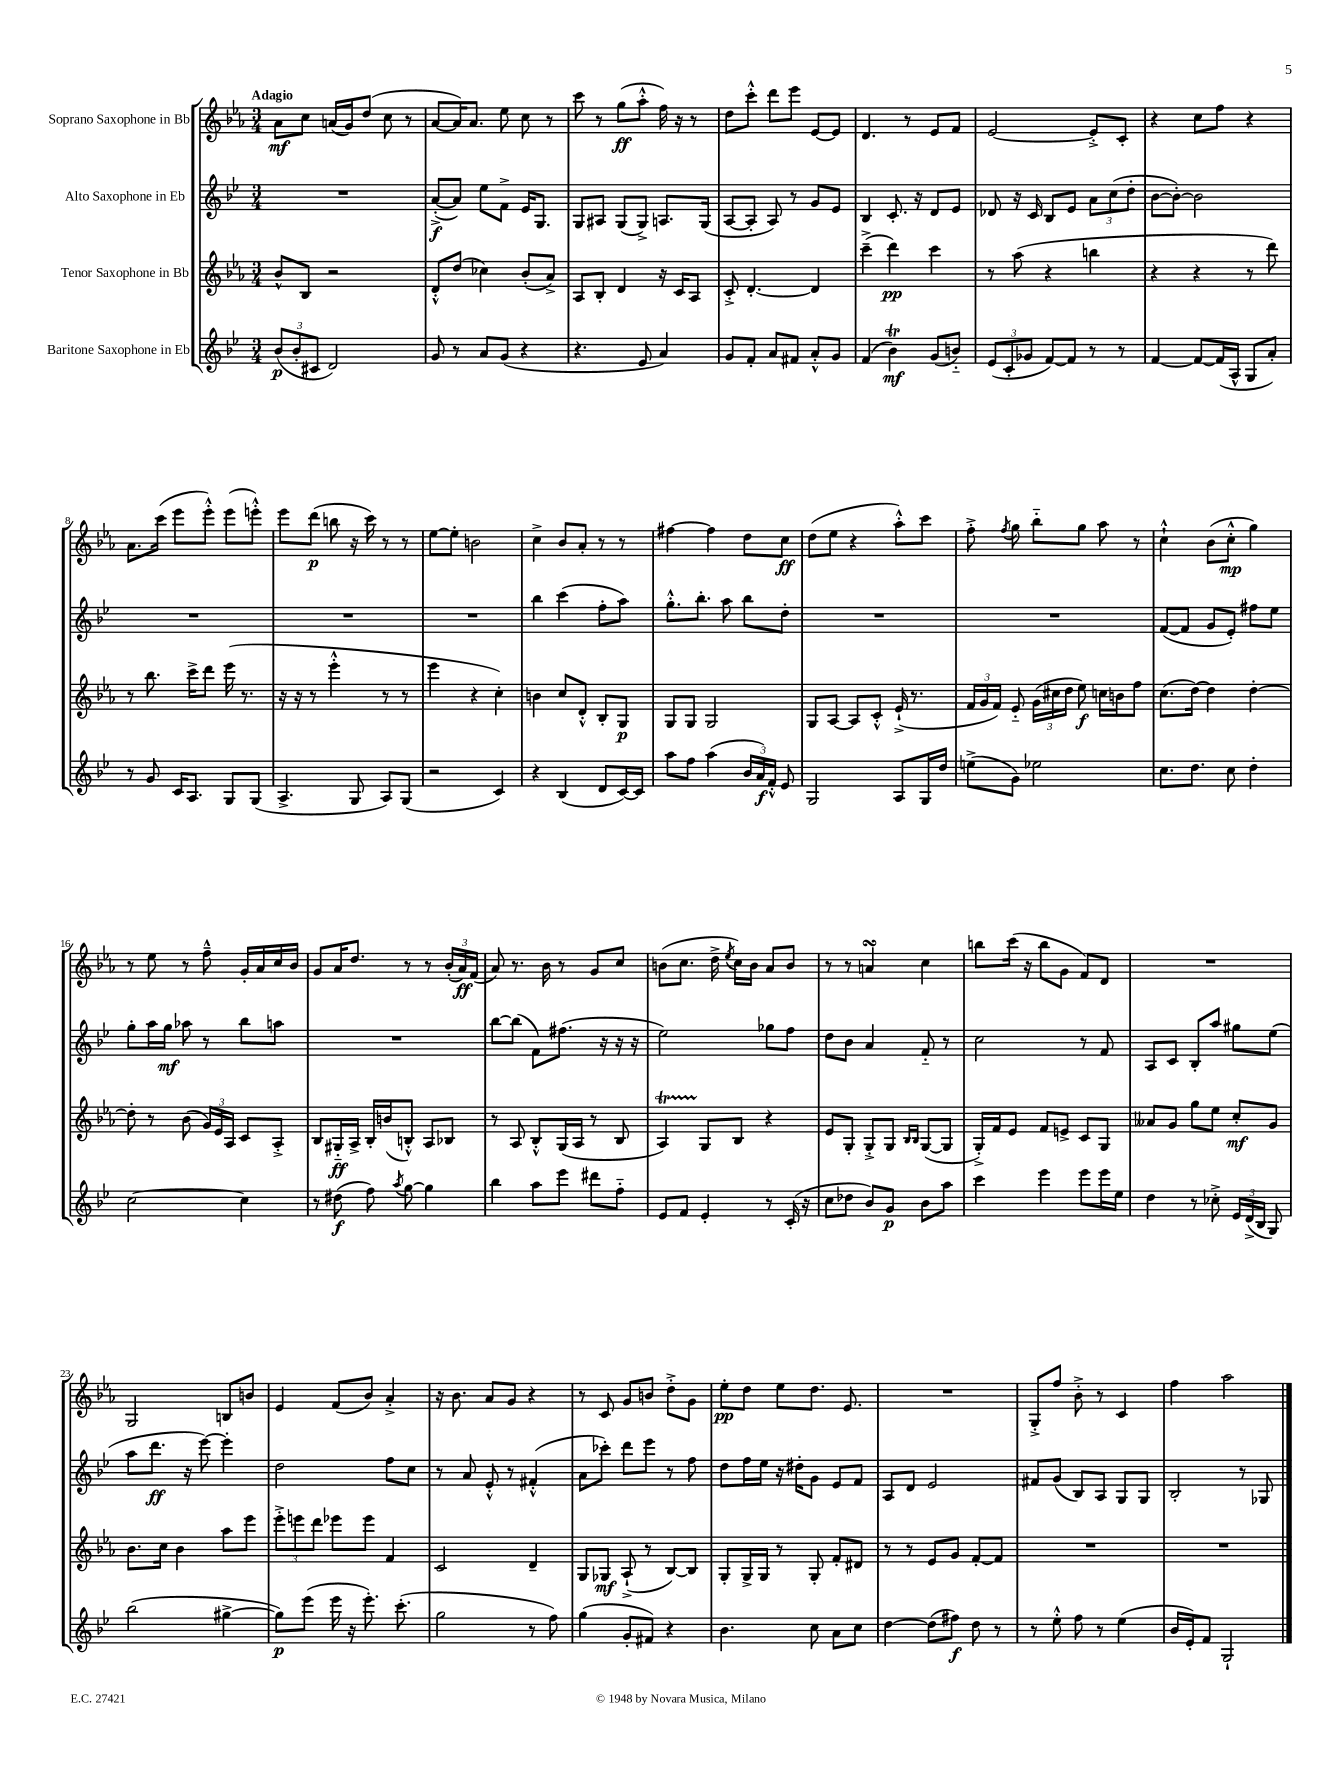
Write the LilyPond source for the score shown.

<<
\new StaffGroup <<
\new Staff = "s0" \with { instrumentName = "Soprano Saxophone in Bb" } {
    \clef treble \key ees \major \numericTimeSignature \time 3/4 \tempo "Adagio"
    \autoBeamOff aes'8[\mf c''8] a'16[( g'16) d''8]( c''8 r8 |
    aes'8[~ aes'16) aes'8.] ees''8 c''8 r8 |
    c'''8 r8 g''8[\ff( aes''8]-.-^ f''16) r16 r8 |
    d''8[ c'''8]-.-^ d'''8[ ees'''8] ees'8[~ ees'8] |
    d'4. r8 ees'8[ f'8] |
    ees'2~ ees'8[-.-> c'8]-. |
    r4 c''8[ f''8] r4 |
    aes'8.[ c'''16]( ees'''8[ ees'''8]-.-^) ees'''8[( e'''8]-.-^) |
    ees'''8[ d'''8]\p( b''8 r16 c'''16) r8 r8 |
    ees''8[~ ees''8]-. b'2 |
    c''4-> bes'8[ aes'8]-. r8 r8 |
    fis''4~ fis''4 d''8[ c''8]\ff |
    d''8[( ees''8] r4 aes''8[-.-^) c'''8] |
    f''8-.-> \acciaccatura { f''8 } g''8 bes''8[-_ g''8] aes''8 r8 |
    c''4-!-^ bes'8[( c''8]-.-^\mp g''4) |
    r8 ees''8 r8 f''8---^ g'16[-. aes'16 c''16 bes'16] |
    g'8[ aes'16 d''8.] r8 r8 \tuplet 3/2 { bes'16[-.( aes'16\ff) f'16]( } |
    aes'8) r8. bes'16 r8 g'8[ c''8] |
    b'8[( c''8.] d''16-> \acciaccatura { ees''8 } c''16[) b'16] aes'8[ b'8] |
    r8 r8 a'4\turn c''4 |
    b''8[ c'''16]( r16 b''8[ g'8] f'8[) d'8] |
    R2. |
    g2 b8[ b'8] |
    ees'4 f'8[( bes'8]) aes'4-.-> |
    r16 bes'8. aes'8[ g'8] r4 |
    r8 c'8 g'8[ b'8] d''8[-.-> g'8] |
    ees''8[-.\pp d''8] ees''8[ d''8.] ees'8. |
    R2. |
    g8[-.-> f''8] bes'8-.-> r8 c'4 |
    f''4 aes''2 \bar "|." |
}
\new Staff = "s1" \with { instrumentName = "Alto Saxophone in Eb" } {
    \clef treble \key bes \major \numericTimeSignature \time 3/4
    \autoBeamOff R2. |
    a'8[~-.->\f( a'8]) ees''8[ f'8]-> ees'16[ g8.] |
    g8[ ais8] g8[( g8]->) a8.[ g16]( |
    a8[~ a8]-. a8) r8 g'8[ ees'8] |
    bes4 c'8.-. r16 d'8[ ees'8] |
    des'8 r16 c'16 bes8[ ees'8] \tuplet 3/2 { a'8[ c''8( d''8]-. } |
    bes'8[~ bes'8]~-.) bes'2 |
    R2. |
    R2. |
    R2. |
    bes''4 c'''4( f''8[-. a''8]) |
    g''8.[-.-^ bes''8.]-. a''8 bes''8[ d''8]-. |
    R2. |
    R2. |
    f'8[~( f'8] g'8[ ees'8]-.) fis''8[ ees''8] |
    g''8[-. a''16 g''16]\mf aes''8 r8 bes''8[ a''8] |
    R2. |
    bes''8[~ bes''8]( f'8[) fis''8.]( r16 r16 r16 |
    ees''2) ges''8[ f''8] |
    d''8[ bes'8] a'4 f'8-_ r8 |
    c''2 r8 f'8 |
    a8[ c'8] bes8[-. a''8] gis''8[ ees''8]( |
    a''8[ d'''8.]\ff r16 ees'''8~) ees'''4-. |
    d''2 f''8[ c''8] |
    r8 a'8 ees'8-.-^ r8 fis'4-.-^( |
    a'8[ ces'''8]-.) d'''8[ ees'''8] r8 f''8 |
    d''8[ f''16 ees''16] r16 dis''16[-. g'8] ees'8[ f'8] |
    a8[ d'8] ees'2 |
    fis'8[ g'8]( bes8[) a8] g8[ g8] |
    bes2-. r8 ges8 \bar "|." |
}
\new Staff = "s2" \with { instrumentName = "Tenor Saxophone in Bb" } {
    \clef treble \key ees \major \numericTimeSignature \time 3/4
    \autoBeamOff bes'8[-^ bes8] r2 |
    d'8[-.-^ d''8]( ces''4) bes'8[-.( aes'8]->) |
    aes8[ bes8]-. d'4 r16 c'16[ aes8] |
    c'8-.-> d'4.~-. d'4 |
    c'''4--->( d'''4\pp) c'''4 |
    r8 aes''8( r4 b''4 |
    r4 r4 r8 d'''8) |
    r8 bes''8. c'''16[-> d'''8] ees'''16( r8. |
    r16 r16 r8 ees'''4-.-^ r8 r8 |
    ees'''4 r4 c''4-.) |
    b'4 c''8[ d'8]-.-^ bes8[-. g8]\p |
    g8[ g8] g2 |
    g8[ aes8]~ aes8[ c'8]-.-^ ees'16-!->( r8. |
    \tuplet 3/2 { f'16[ g'16 f'16]) } ees'8-_ \tuplet 3/2 { g'16[( cis''16 d''16] } ees''8\f) c''16[ b'16 f''8] |
    c''8.[( d''16]~) d''4 d''4~-. |
    d''8-. r8 bes'8( \tuplet 3/2 { g'16[) ees'16 aes16] } c'8[ aes8]-.-> |
    bes8[ gis16-_\ff aes16]-> bes16[-. b'16( b8]-.-^) aes8[ bes8] |
    r8 aes8 bes8[-.-^ g16( aes16] r8 bes8 |
    aes4\startTrillSpan) g8[\stopTrillSpan bes8] r4 |
    ees'8[ g8]-. g8[-.-> g8] \grace { bes16[ bes16] } g8[~( g8] |
    g16[-.->) f'16 ees'8] f'8[ e'8]-> c'8[ g8] |
    aeses'8[ g'8] g''8[ ees''8] c''8[-.\mf g'8] |
    bes'8.[ c''16] bes'4 aes''8[ ees'''8] |
    \tuplet 3/2 { ees'''8[-.-> e'''8 d'''8] } ees'''8[ ees'''8] f'4 |
    c'2 d'4-- |
    g8[ ges8]\mf aes8-!->( r8 bes8[~) bes8] |
    g8[-. g16-> g16] r8 g8-. f'8[-. dis'8] |
    r8 r8 ees'8[ g'8] f'8[~-. f'8] |
    R2. |
    R2. \bar "|." |
}
\new Staff = "s3" \with { instrumentName = "Baritone Saxophone in Eb" } {
    \clef treble \key bes \major \numericTimeSignature \time 3/4
    \autoBeamOff \tuplet 3/2 { bes'8[\p( bes'8-. cis'8] } d'2) |
    g'8 r8 a'8[ g'8]( r4 |
    r4. ees'8 a'4) |
    g'8[ f'8]-. a'8[ fis'8] a'8[-.-^ g'8] |
    f'4( bes'4\trill\mf) g'8[( b'8]-_) |
    \tuplet 3/2 { ees'8[( c'8-. ges'8] } f'8[~) f'8] r8 r8 |
    f'4~ f'8[~ f'16( a16]-^ g8[ a'8]-.) |
    r8 g'8 c'16[ a8.] g8[ g8]( |
    a4.-> g8 a8[) g8]( |
    r2 c'4) |
    r4 bes4( d'8[ c'16~) c'16] |
    a''8[ f''8] a''4( \tuplet 3/2 { bes'16[ a'16\f) f'16]-.-^ } ees'8 |
    g2 a8[ g16 d''16] |
    e''8[->( g'8]) ees''2 |
    c''8.[ d''8.] c''8 d''4-. |
    c''2~ c''4 |
    r8 dis''8\f( f''8) \acciaccatura { a''8 } g''8~ g''4 |
    bes''4 a''8[ ees'''8] dis'''8[ f''8]-_ |
    ees'8[ f'8] ees'4-. r8 c'16-.( r16 |
    c''8[ des''8] bes'8[) g'8]\p bes'8[ a''8] |
    c'''4 ees'''4 ees'''8[ ees'''16 ees''16] |
    d''4 r8 ces''8-.-> \tuplet 3/2 { ees'16[ d'16->( bes16] } g8) |
    bes''2( gis''4~-> |
    gis''8[\p) ees'''8]( ees'''16 r16 ees'''8.-.) c'''8.-.( |
    g''2 r8 f''8) |
    g''4( g'8[-. fis'8]) r4 |
    bes'4. c''8 a'8[ c''8] |
    d''4~ d''8[( fis''8]\f) d''8 r8 |
    r8 ees''8-.-^ f''8 r8 ees''4( |
    bes'16[ ees'16-.) f'8] g2-! \bar "|." |
}
>>
>>
